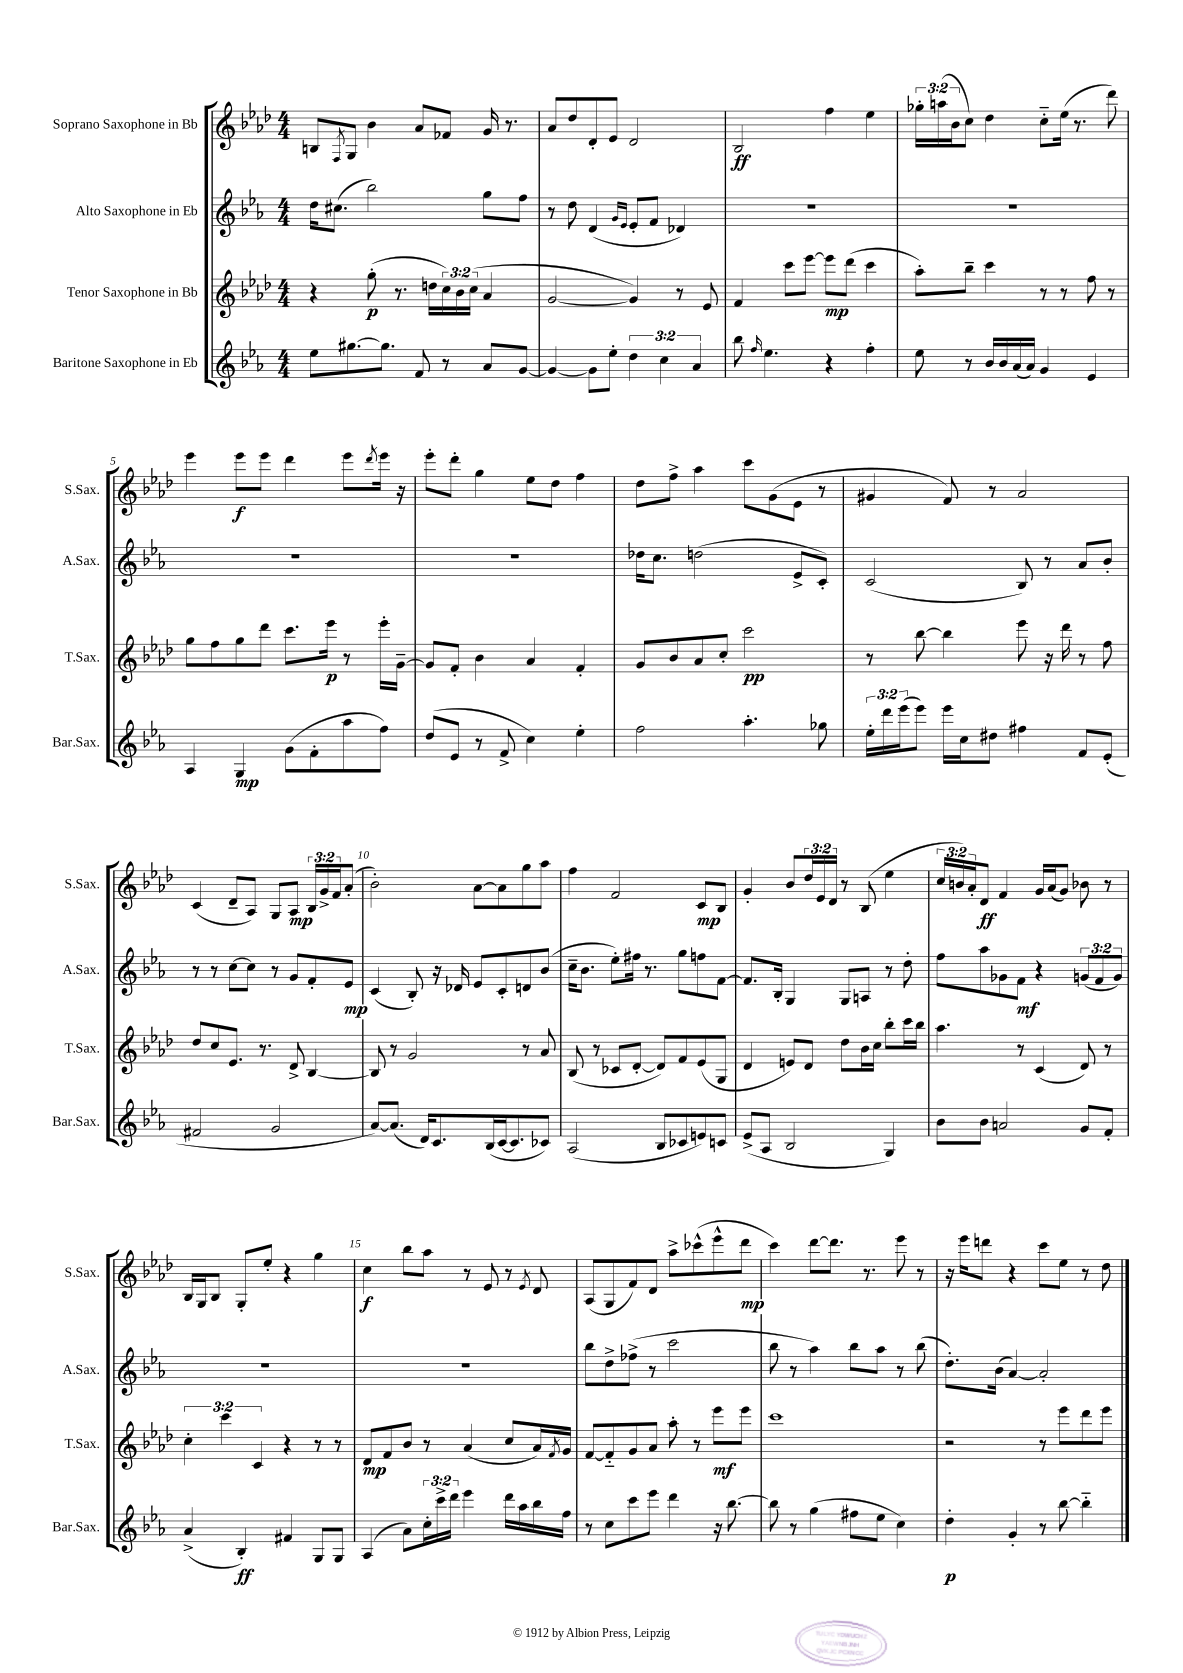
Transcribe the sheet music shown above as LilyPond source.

<<
\new StaffGroup <<
\new Staff = "s0" \with { instrumentName = "Soprano Saxophone in Bb" shortInstrumentName = "S.Sax." } {
    \clef treble \key aes \major \numericTimeSignature \time 4/4 \override Staff.TupletNumber.text = #tuplet-number::calc-fraction-text
    b8 \acciaccatura { f8 } g8 bes'4 aes'8 fes'8 g'16 r8. |
    aes'8 des''8 des'8-. ees'8 des'2 |
    bes2\ff f''4 ees''4 |
    \tuplet 3/2 { ges''16-. a''16( bes'16 } c''8) des''4 c''8-_ ees''16( r8. des'''8) |
    ees'''4 ees'''8\f ees'''8 des'''4 ees'''8 \acciaccatura { des'''8 } ees'''16 r16 |
    ees'''8-. des'''8-. g''4 ees''8 des''8 f''4 |
    des''8 f''8-> aes''4 c'''8 g'8( ees'8 r8 |
    gis'4 f'8) r8 aes'2 |
    c'4( des'8-- aes8) g8 aes8\mp \tuplet 3/2 { bes16 g'16-> f'16 } aes'8-.( |
    bes'2-.) aes'8~ aes'8 g''8 aes''8 |
    f''4 f'2 c'8\mp bes8 |
    g'4-. bes'8 \tuplet 3/2 { des''16 ees'16 des'16 } r8 bes8( ees''4 |
    \tuplet 3/2 { c''16 b'16) aes'16-. } des'8\ff f'4 g'16 aes'16( g'8) bes'8 r8 |
    bes16 g16 bes8 g8-. ees''8-. r4 g''4 |
    c''4\f bes''8 aes''8 r8 ees'8 r8 \acciaccatura { ees'8 } des'8 |
    aes8( g8 f'8) des'8 aes''8-> ces'''8-^( ees'''8-^ des'''8\mp |
    c'''4) des'''8~ des'''8. r8. ees'''8 r8 |
    r16 ees'''16 d'''8 r4 c'''8 ees''8 r8 des''8 \bar "|." |
}
\new Staff = "s1" \with { instrumentName = "Alto Saxophone in Eb" shortInstrumentName = "A.Sax." } {
    \clef treble \key ees \major \numericTimeSignature \time 4/4 \override Staff.TupletNumber.text = #tuplet-number::calc-fraction-text
    d''16 cis''8.( bes''2) g''8 f''8 |
    r8 d''8 d'4( \grace { g'16 ees'16 } ees'8-. f'8 des'4) |
    R1 |
    R1 |
    R1 |
    R1 |
    des''16 c''8. d''2( ees'8-> c'8-.) |
    c'2( bes8) r8 aes'8 bes'8-. |
    r8 r8 c''8~ c''8 r8 g'8 f'8-. ees'8\mp |
    c'4( bes8-.) r16 des'16 ees'8 c'8-. d'8 bes'8( |
    c''16-- bes'8. ees''8-.) fis''16 r8. g''8 f''8 f'8~ |
    f'8. bes16-. g4 g8 a8 r8 d''8-. |
    f''8 aes''8 ges'8 f'8\mf r4 \tuplet 3/2 { g'8( f'8 g'8) } |
    R1 |
    R1 |
    bes''8 d''8-> fes''8->( r8 c'''2 |
    bes''8 r8 aes''4) bes''8 aes''8 r8 bes''8( |
    d''8.-.) bes'16( aes'4~) aes'2-. \bar "|." |
}
\new Staff = "s2" \with { instrumentName = "Tenor Saxophone in Bb" shortInstrumentName = "T.Sax." } {
    \clef treble \key aes \major \numericTimeSignature \time 4/4 \override Staff.TupletNumber.text = #tuplet-number::calc-fraction-text
    r4 g''8-.\p( r8. d''16 \tuplet 3/2 { c''16) bes'16 c''16( } aes'4 |
    g'2~ g'4) r8 ees'8 |
    f'4 c'''8 ees'''8~ ees'''8\mp des'''8( c'''4 |
    aes''8-.) bes''8-- c'''4 r8 r8 f''8 r8 |
    g''8 f''8 g''8 des'''8 c'''8. ees'''16\p r8 ees'''16-. g'16~-- |
    g'8 f'8-. bes'4 aes'4 f'4-. |
    g'8 bes'8 aes'8 c''8-. c'''2\pp |
    r8 bes''8~ bes''4 ees'''8 r16 des'''16 r8 f''8 |
    des''8 c''8 ees'8. r8. des'8-> bes4~ |
    bes8 r8 g'2 r8 aes'8 |
    bes8( r8 ces'8 des'8~-. des'8) f'8 ees'8( g8 |
    des'4 e'8) des'8 des''8 bes'16 c''16 bes''8-. c'''16 bes''16 |
    aes''4. r8 c'4( des'8) r8 |
    \tuplet 3/2 { c''4-. c'''4 c'4 } r4 r8 r8 |
    des'8\mp f'8 bes'8 r8 aes'4( c''8 aes'16) \acciaccatura { f'8 } g'16 |
    f'8~ f'8-_ g'8 aes'8 aes''8-. r8 ees'''8\mf ees'''8 |
    c'''1 |
    r2 r8 ees'''8 des'''8 ees'''8 \bar "|." |
}
\new Staff = "s3" \with { instrumentName = "Baritone Saxophone in Eb" shortInstrumentName = "Bar.Sax." } {
    \clef treble \key ees \major \numericTimeSignature \time 4/4 \override Staff.TupletNumber.text = #tuplet-number::calc-fraction-text
    ees''8 gis''8.~ gis''8. f'8 r8 aes'8 g'8~ |
    g'4~ g'8 ees''8-. \tuplet 3/2 { d''4 c''4 aes'4 } |
    bes''8 \grace { f''16 } ees''4. r4 f''4-. |
    ees''8 r8 bes'16 bes'16 aes'16( aes'16) g'4 ees'4 |
    aes4 g4\mp g'8( f'8-. aes''8 f''8) |
    d''8( ees'8 r8 f'8-> c''4) ees''4-. |
    f''2 aes''4.-. ges''8 |
    \tuplet 3/2 { ees''16-. d'''16 ees'''16( } ees'''8) ees'''16 c''16 dis''8 fis''4 f'8 ees'8-.( |
    fis'2 g'2 |
    aes'8~) aes'8.( d'16) c'8. bes16( c'16~ c'8. ces'8) |
    aes2( bes8 ces'8 e'8) c'8 |
    ees'8->( aes8 bes2 g4) |
    bes'8 bes'8 a'2 g'8 f'8-. |
    aes'4->( bes4-.\ff) fis'4 g8 g8 |
    aes4( aes'8) \tuplet 3/2 { c''16-. c'''16-> d'''16 } ees'''4 d'''16 aes''16 bes''16 f''16 |
    r8 c''8 c'''8 ees'''8 d'''4 r16 bes''8.~ |
    bes''8 r8 g''4( fis''8 ees''8 c''4) |
    d''4-.\p g'4-. r8 bes''8~ bes''4-_ \bar "|." |
}
>>
>>
\layout { \context { \Score \override BarNumber.break-visibility = ##(#f #t #t) barNumberVisibility = #(every-nth-bar-number-visible 5) } }
